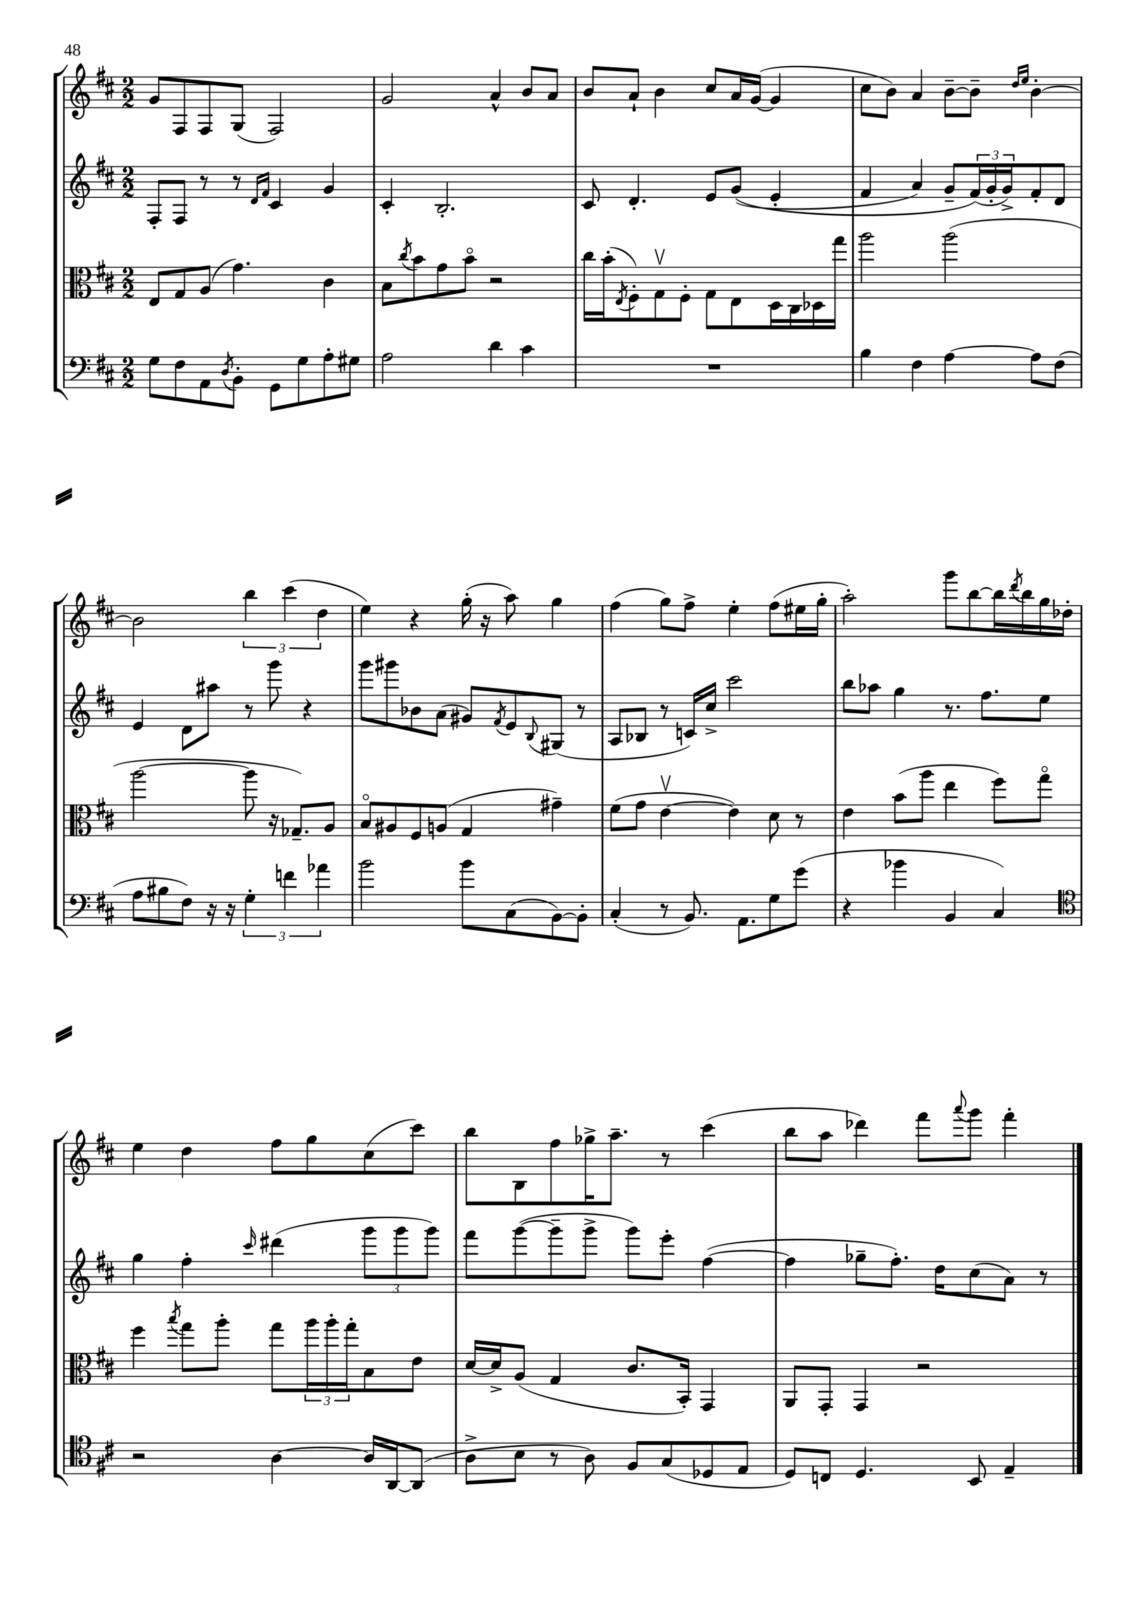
<<
\new StaffGroup <<
\new Staff = "s0" {
    \clef treble \key d \major \numericTimeSignature \time 2/2
    g'8 fis8 fis8 g8( fis2) |
    g'2 a'4-^ b'8 a'8 |
    b'8 a'8-! b'4 cis''8 a'16 g'16~( g'4 |
    cis''8 b'8) a'4 b'8~-- b'8-- \grace { d''16 e''16 } b'4~-. |
    b'2 \tuplet 3/2 { b''4 cis'''4( d''4 } |
    e''4) r4 g''16-.( r16 a''8) g''4 |
    fis''4( g''8) fis''8-> e''4-. fis''8( eis''16 g''16-. |
    a''2-.) g'''8 b''8~ b''16 \acciaccatura { d'''8 } b''16 g''16 des''16-. |
    e''4 d''4 fis''8 g''8 cis''8( cis'''8) |
    b''8 b8 fis''8 ges''16-> a''8.-- r8 cis'''4( |
    b''8 a''8 des'''4) fis'''8 \appoggiatura { a'''8 } g'''8 fis'''4-. \bar "|." |
}
\new Staff = "s1" {
    \clef treble \key d \major \numericTimeSignature \time 2/2
    fis8-. fis8 r8 r8 \grace { d'16 fis'16 } cis'4 g'4 |
    cis'4-. b2.-. |
    cis'8 d'4.-. e'8 g'8(\( e'4-. |
    fis'4 a'4) g'8-- \tuplet 3/2 { fis'16(\) g'16-. g'16->) } fis'8-. d'8 |
    e'4 d'8 ais''8 r8 g'''8 r4 |
    g'''8 gis'''8 bes'8 a'8( gis'8) \acciaccatura { fis'8 } e'8 \appoggiatura { b8 } gis8( r8 |
    a8 bes8 r8 c'16) cis''16-> cis'''2 |
    b''8 aes''8 g''4 r8. fis''8. e''8 |
    g''4 fis''4-. \grace { cis'''16 } dis'''4( \tuplet 3/2 { g'''8 g'''8 g'''8) } |
    fis'''8 g'''8~( g'''8-- g'''8-> g'''8) e'''8-. fis''4~( |
    fis''4 ges''8-- fis''8.-.) d''16 cis''8( a'8) r8 \bar "|." |
}
\new Staff = "s2" {
    \clef alto \key d \major \numericTimeSignature \time 2/2
    e8 g8 a8( g'4.) cis'4 |
    b8 \acciaccatura { cis''8 } b'8 g'8 b'8\flageolet r2 |
    cis''16 b'16-.( \acciaccatura { e8 } fis8-.) g8\upbow fis8-. g8 e8 d16 cis16 des16 g''16 |
    a''2 a''2( |
    a''2~ a''8 r16 ges8.--) a8 |
    b8\flageolet ais8 fis8 a8( g4 gis'4--) |
    fis'8( g'8 e'4~\upbow e'4) d'8 r8 |
    e'4 b'8( a''8 e''4 fis''8) g''8\flageolet |
    fis''4 \acciaccatura { b''8 } g''8 a''8-. g''8 \tuplet 3/2 { a''16 a''16-. g''16-. } b8 e'8 |
    d'16~ d'16-> a8( g4 cis'8. b,16-.) g,4 |
    a,8 g,8-. g,4 r2 \bar "|." |
}
\new Staff = "s3" {
    \clef bass \key d \major \numericTimeSignature \time 2/2
    g8 fis8 a,8 \acciaccatura { d8 } b,8-. g,8 g8 a8-. gis8 |
    a2 d'4 cis'4 |
    R1 |
    b4 fis4 a4~ a8 fis8( |
    a8 bis8 fis8) r16 r16 \tuplet 3/2 { g4-. f'4 aes'4 } |
    b'2 b'8 cis8( b,8~) b,8-. |
    cis4-.( r8 b,8.) a,8. g8 g'8( |
    r4 bes'4 b,4 cis4) |
    \clef tenor r2 a4~ a16 a,16~ a,8( |
    a8-> b8 r8 a8) fis8 g8( des8 e8 |
    d8) c8 d4. b,8 e4-- \bar "|." |
}
>>
>>
\layout { \context { \Score \remove "Bar_number_engraver" } }
